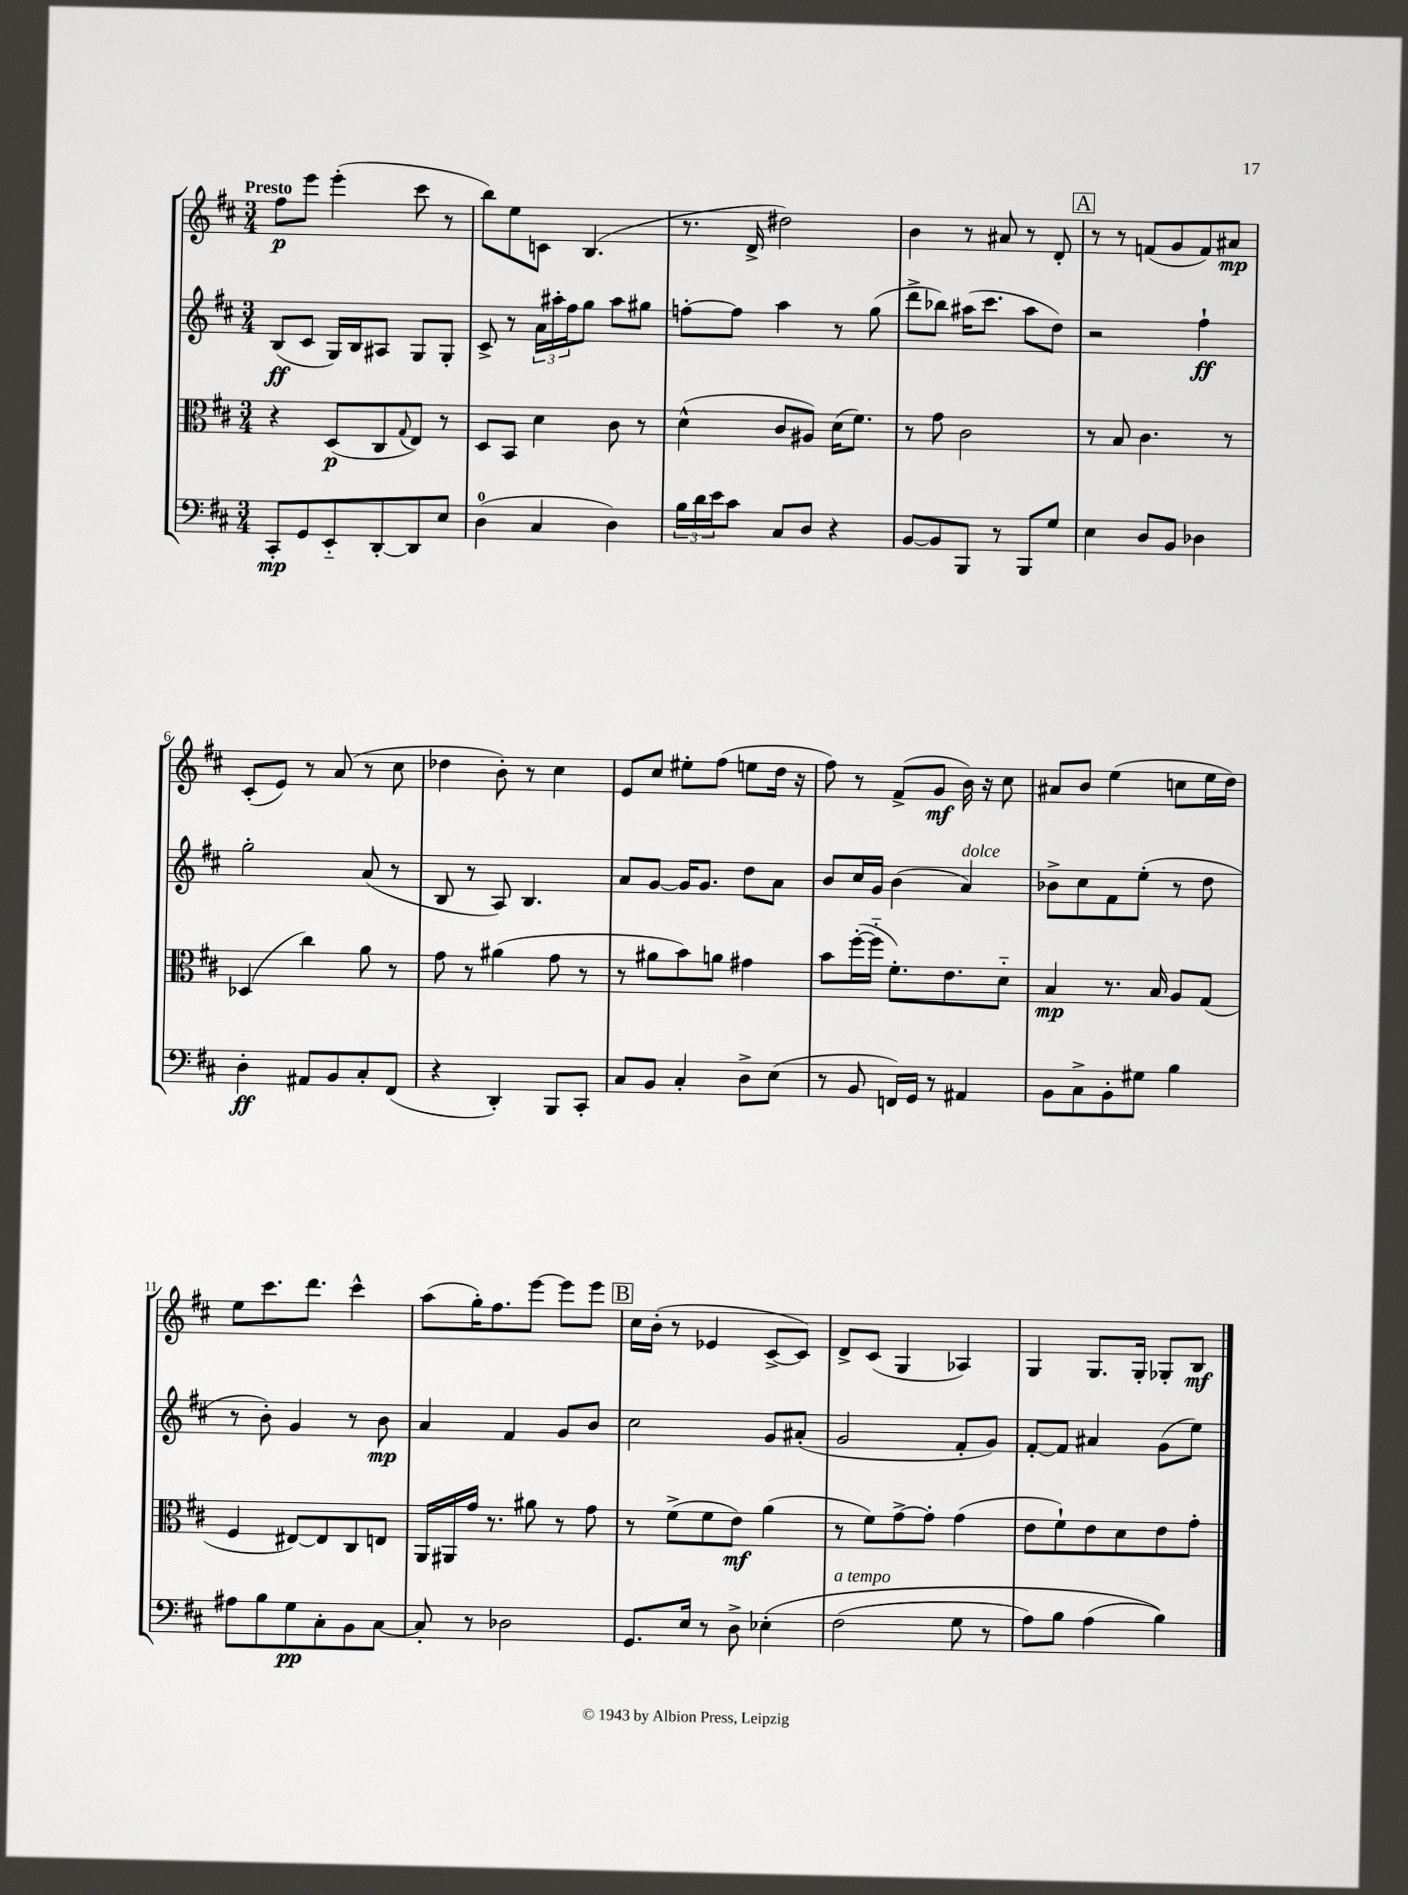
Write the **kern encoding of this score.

**kern	**kern	**kern	**kern
*staff4	*staff3	*staff2	*staff1
*clefF4	*clefC3	*clefG2	*clefG2
*k[f#c#]	*k[f#c#]	*k[f#c#]	*k[f#c#]
*M3/4	*M3/4	*M3/4	*M3/4
8CC#'	4r	(8B	8ff#
8GG	.	8c#	8eee
8EE'~	(8D	16G)	(4eee'
.	.	16B	.
[8DD'	8C#	8A#	.
.	8qqG	.	.
8DD]	8E)	8G	8ccc#
8E	8r	8G'	8r
=	=	=	=
(4D	8D	8c#^	8bb)
.	8BB	8r	8ee
4C#	4d	24a	8c
.	.	24aa#'	.
.	.	24ff#	.
.	.	8gg	(4.B
4D)	8c#	8aa#	.
.	8r	8gg#	.
=	=	=	=
24B	(4d^^	[8ff'	8.r
24d	.	.	.
24e	.	.	.
8c#	.	8ff]	.
.	.	.	16d^
8C#	8c#	4aa	2dd#)
8D	8A#)	.	.
4r	(16d	8r	.
.	8.f#)	.	.
.	.	(8gg	.
=	=	=	=
[8BB	8r	8ddd^	4b
8BB]	8g	8bb-)	.
8BBB	2c#	(16aa#	8r
.	.	8.ccc#	.
8r	.	.	8a#
8BBB	.	8aa#	8r
8G	.	8dd)	8d'
=	=	=	=
4E	8r	2r	8r
.	8B	.	8r
8D	4.c#	.	(8f
8BB	.	.	8g
4D-	.	4ff#`	8f)
.	8r	.	8a#
=	=	=	=
4D'	(4D-	2gg'	(8c#'
.	.	.	8e)
8AA#	4cc#)	.	8r
8BB	.	.	(8a
8C#'	8a	(8a	8r
(8FF#	8r	8r	8cc#
=	=	=	=
4r	8g	8B	4dd-
.	8r	8r	.
4DD')	(4a#	8A)	8b')
.	.	4.B	8r
8BBB	8g	.	4cc#
8CC#'	8r	.	.
=	=	=	=
8C#	8r	8a	8e
8BB	8a#	[8g	8cc#
4C#'	8b)	16g]	8ee#'
.	.	8.g	.
.	8a	.	(8ff#
8D^	4g#	8dd	8ee
(8E	.	8a	16dd
.	.	.	16r
=	=	=	=
8r	8b	8b	8ff#)
8BB	([16ff#'	16cc#	8r
.	16ff#'~]	16g	.
16FF)	8.f#')	(4b	(8f#^
16GG	.	.	.
8r	.	.	8g
.	8.e	.	.
4AA#	.	4a)	16b)
.	.	.	16r
.	8d'~	.	8cc#
=	=	=	=
8BB	4B	8b-^	8a#
8C#^	.	8cc#	8b
8BB'	8.r	8f#	(4ee
8G#	.	(8ee'	.
.	16B	.	.
4B	8A	8r	8cc
.	(8G	8dd	16ee
.	.	.	16dd)
=	=	=	=
8A#	4F#	8r	8ee
8B	.	8b')	8.ccc#
8G	[8E#)	4g	.
.	.	.	8.ddd
8C#'	8E#]	.	.
8BB	8C#	8r	4ccc#^^
[8C#	8E	8b	.
=	=	=	=
8C#']	16AA	4a	(8aa
.	16AA#	.	.
8r	16g	.	16gg')
.	8.r	.	8.ff#
2D-	.	4f#	.
.	8a#	.	[8eee
.	8r	8g	8eee]
.	8g	8b	8eee
=	=	=	=
8.GG	8r	2cc#	16cc#
.	.	.	(16b'
.	(8f#^	.	8r
16E	.	.	.
8r	8f#	.	4e-
8D^	8e)	.	.
&(4E-'	(4a	8g	[8c#^
.	.	(8a#'	8c#])
=	=	=	=
(2F#	8r	2g	8d^
.	8f#)	.	(8c#
.	[8g^	.	4G
.	8g']	.	.
8G	(4g	8f#'	4A-)
8r	.	8g)	.
=	=	=	=
8A)	8e	[8f#'	4G
8B	8f#`)	8f#]	.
(4A	8e	4a#	8.G
.	8d	.	.
.	.	.	16G'
4B)&)	8e	(8g	8G-'
.	8g'	8ee)	8B
==	==	==	==
*-	*-	*-	*-
